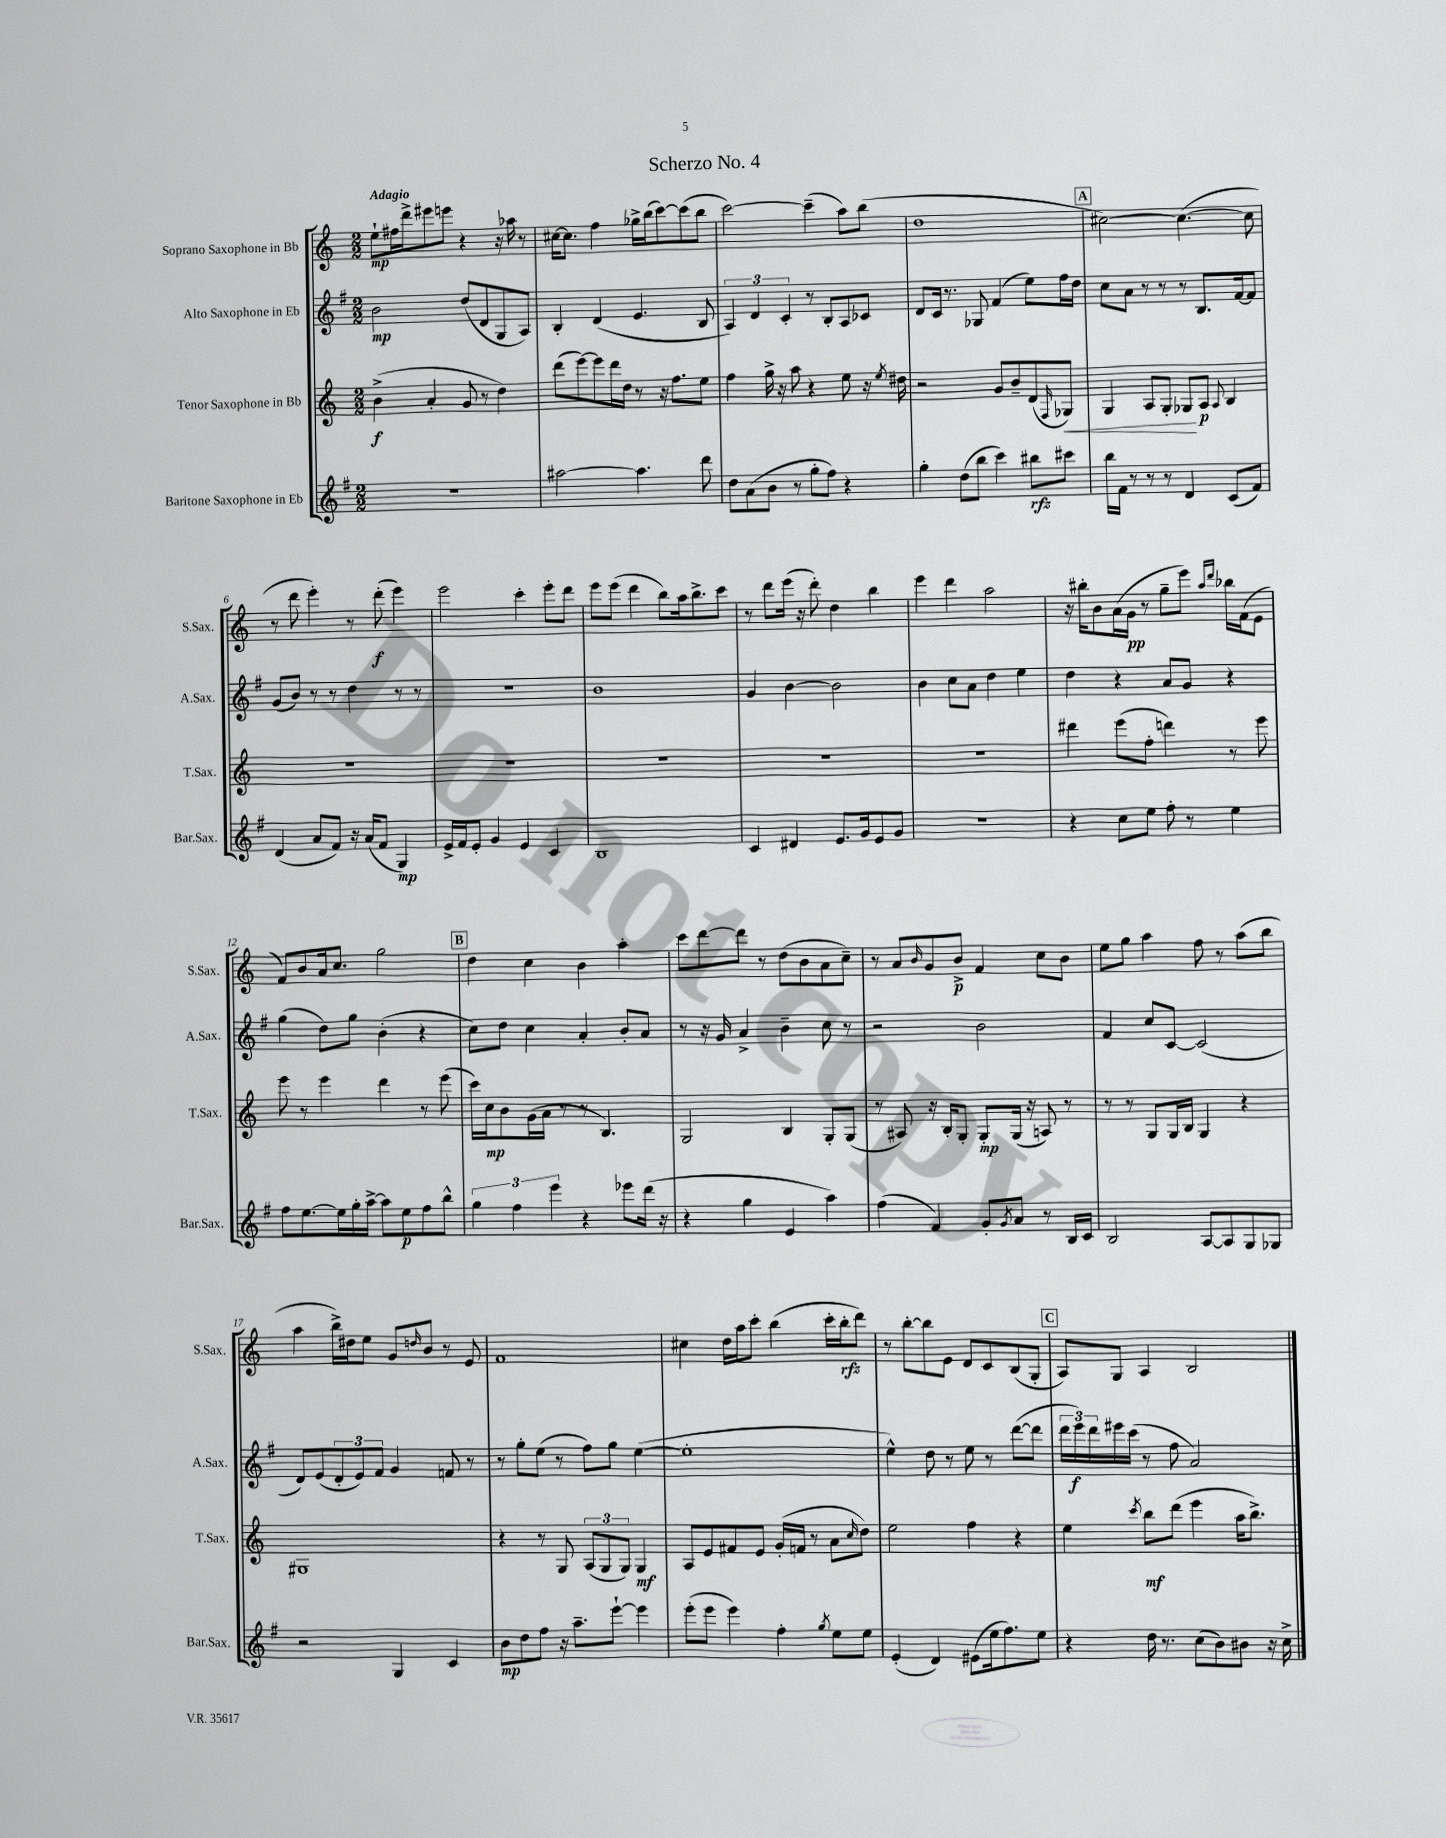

**kern	**kern	**kern	**kern
*staff4	*staff3	*staff2	*staff1
*clefG2	*clefG2	*clefG2	*clefG2
*k[f#]	*k[]	*k[f#]	*k[]
*M2/2	*M2/2	*M2/2	*M2/2
1r	(4b^\	2b\	8ee`\L
.	.	.	16ff#\L
.	.	.	16ddd^\J
.	4a'/	.	8eee#\
.	.	.	8eee\J
.	8g/	(8dd/L	4r
.	8r	8d/	.
.	4dd\)	8G/	16r
.	.	.	16aa-\
.	.	8A/J)	8r
=	=	=	=
[2aa#\	(8ddd\L	4B'/	[16cc#\LK
.	.	.	8.cc#\]J
.	[8eee\)	.	.
.	8eee\]	(4d/	4ff\
.	16ddd\L	.	.
.	16dd\JJ	.	.
4.aa#\]	8r	4.e/	16gg-^\LL
.	.	.	(16bb\J
.	16r	.	[8ccc\)
.	8.ff\L	.	.
.	.	.	(8ccc\]
8ddd\	8ee\J	8B/	8bb\J
=	=	=	=
8dd\L	4ff\	6A/)	[2ccc\)
(8a\	.	.	.
.	.	6d/	.
8b\J	16gg^\	.	.
.	16r	.	.
.	.	6c'/	.
8r	8aa\	.	.
8gg'\L	4r	8r	(4ccc~\]
8ff#\J)	.	8B'/L	.
4r	8ee\	8A/	8aa\L)
.	16r	8c-/J	(8bb\J
.	8qee/	.	.
.	16dd#\	.	.
=	=	=	=
4gg'\	2r	8d/L	1dd
.	.	16c/Jk	.
.	.	8.r	.
(8dd\L	.	.	.
8bb\J	.	8G-/	.
4ccc\)	8g/L	(4f#/	.
.	8b~/	.	.
8bb#\L	(8d/	8ee\L)	.
.	16qqF/	.	.
8ccc#\J	8G-/J)	16ff#\L	.
.	.	16dd\JJ	.
=	=	=	=
16bb\LL	4G/	8cc\L	[2cc#\)
16f#\JJ	.	.	.
8r	.	8a\J	.
8r	8A/L	8r	.
8r	8G'/J	8r	.
4d/	8G-/L	8r	(4.cc#\_
.	8A/J	8.B/L	.
.	8qqA/	.	.
(8c/L	4B/	.	.
.	.	[16f#/k	.
8f#/J)	.	8f#/]J	8cc#\]
=	=	=	=
(4d/	1r	(8g/L	8r
.	.	8b/J)	8ddd\
8a/L	.	8r	4eee'\)
8f#/J)	.	8r	.
16r	.	4dd\	8r
(16a/LK	.	.	.
8f#/J	.	.	(8ddd'\
4G/)	.	8r	4eee\)
.	.	8r	.
=	=	=	=
16e^/LL	1r	1r	2eee\
16f#/J	.	.	.
8e'/J	.	.	.
4g/	.	.	.
4e/	.	.	4ccc'\
4c/	.	.	8eee'\L
.	.	.	8ddd\J
=	=	=	=
1B	1r	1b	8eee\L
.	.	.	(8eee\J
.	.	.	4ddd\
.	.	.	8bb\L)
.	.	.	16aa\k
.	.	.	8.bb^\
.	.	.	8ccc\J
=	=	=	=
4c/	1r	4g/	8r
.	.	.	8ddd\L
4d#/	.	[4b\	(16eee\Jk
.	.	.	16r
.	.	.	8ddd'\)
8.e/L	.	2b\]	4dd\
16g/k	.	.	.
8e/	.	.	4bb\
8g/J	.	.	.
=	=	=	=
1r	1r	4b\	4eee\
.	.	8cc\L	4ddd\
.	.	8a\J	.
.	.	4dd\	2aa\
.	.	4ee\	.
=	=	=	=
4r	4ddd#\	4dd\	16r
.	.	.	16bb#'\LK
.	.	.	8b\
8cc\L	(8eee\L	4r	(16a\L
.	.	.	16g\JJ
8ee\J	8ff'\J	.	8r
8ff#'\	4ddd\)	8a/L	8gg~\L
8r	.	8g/J	8eee\J)
.	.	.	16qqaa/LL
.	.	.	16qqddd/JJ
4ee\	8r	4r	16bb-\LL
.	.	.	(16f\J
.	8eee\	.	8e\J
=	=	=	=
8ff#\L	8eee\	(4gg\	8f/L)
[8.ee\	8r	.	8b/
.	4eee\	8dd\L)	16a/k
16ee\]L	.	.	8.cc/J
16gg'\	.	8gg\J	.
[16aa^\JJ	.	.	.
8aa\]L	4ddd\	(4b'\	2gg\
8ee\	.	.	.
8ff#\	8r	4r	.
8bb^^\J	(8eee\	.	.
=	=	=	=
6gg\	16ccc\LL)	8cc\L)	4dd\
.	16cc\J	.	.
.	8b\	8dd\J	.
6ff#\	.	.	.
.	(16g\L	4cc\	4cc\
.	16a\JJ	.	.
6eee\	.	.	.
.	8r	.	.
4r	8r	4a'/	4b\
.	4.B/)	.	.
8eee-\L	.	8b'/L	4aa'\
(16ddd\Jk	.	8a/J	.
16r	.	.	.
=	=	=	=
4r	2G/	8r	8ccc\L
.	.	16r	[8ddd\
.	.	16g/	.
4gg\	.	4a^/	8ddd\]J
.	.	.	8r
4e/	4B/	4b~\	(8dd\L
.	.	.	8b\
4aa\)	8G'/L	8cc\	8a\
.	(8G/J	8r	8cc~\J)
=	=	=	=
(4ff#\	8r	2r	8r
.	8A#/)	.	8a/L
.	.	.	16qqb/
4f#/)	16r	.	8g/
.	16B'/LK	.	.
.	8G'/J	.	8b^/J
8g'/L	8G'/L	2b\	4f/
8qg/	.	.	.
8a/J	(16G/Jk	.	.
.	16r	.	.
8r	8A/)	.	8cc\L
16B/LL	8r	.	8b\J
16c/JJ	.	.	.
=	=	=	=
2B/	8r	4f#/	8ee\L
.	8r	.	8gg\J
.	8G/L	8cc/L	4aa\
.	16G/L	[8c/J	.
.	16B/JJ	.	.
[8A/L	4G/	(2c/]	8ff\
8A/]	.	.	8r
8G/	4r	.	(8aa\L
8G-/J	.	.	8bb\J
=	=	=	=
2r	1G#	8d/L)	4aa\
.	.	(8e/	.
.	.	12d'/	16bb^\LL)
.	.	.	16dd#\J
.	.	12e/)	.
.	.	.	8ee\J
.	.	12f#/J	.
4G/	.	4g/	8g/L
.	.	.	16qqdd/
.	.	.	8b/J
4c/	.	8f/	8r
.	.	8r	8e/
=	=	=	=
8b\L	4r	8r	1f
8dd\	.	8gg'\L	.
8ff#\J	8r	(8ee\J	.
16r	8G/	8r	.
8.aa~\L	.	.	.
.	(12A/L	8ff#\L)	.
.	12G/	.	.
[8eee`\J	.	8gg\J	.
.	12G/J)	.	.
4eee\]	4G/	([4ee\	.
=	=	=	=
(8eee'\L	8A/L	1ee']	4cc#\
8eee\J	8e/	.	.
4eee\)	8f#/	.	16dd\LL
.	.	.	16aa\J
.	8e/J	.	8ccc'\J
4ff#'\	(16g'/LL	.	(4bb\
.	16f/JJ	.	.
.	8r	.	.
8qgg/	.	.	.
8ee\L	8a\L	.	16ccc'\LL
.	.	.	16bb'\J
.	16qqcc/	.	.
8ee\J	8dd\J)	.	8ddd\J)
=	=	=	=
(4e'/	2ee\	4ee^^\)	8r
.	.	.	[8bb'\L
4d/)	.	8dd\	8bb\]
.	.	8r	8e\J
(8e#\L	4ff\	8ee\	8d/L
16ee\k	.	8r	8c/
8.ff#\)	.	.	.
.	4r	([8ddd\L	(8B/
8ee\J	.	8ddd\]J	8G'/J
=	=	=	=
4r	4ee\	24ddd\LL	8A/L)
.	.	24eee\)	.
.	.	24ddd\	.
.	.	16eee#\	8G/J
.	.	(16ccc\JJ	.
.	8qccc/	.	.
16dd\	8bb\L	8r	4A/
8.r	.	.	.
.	(8ddd\J	8ff#\	.
(8cc\L	4eee\	2a/)	2B/
8b\)	.	.	.
8b#\J	16aa\LK	.	.
.	8.bb^\J)	.	.
16r	.	.	.
16cc^\	.	.	.
==	==	==	==
*-	*-	*-	*-
